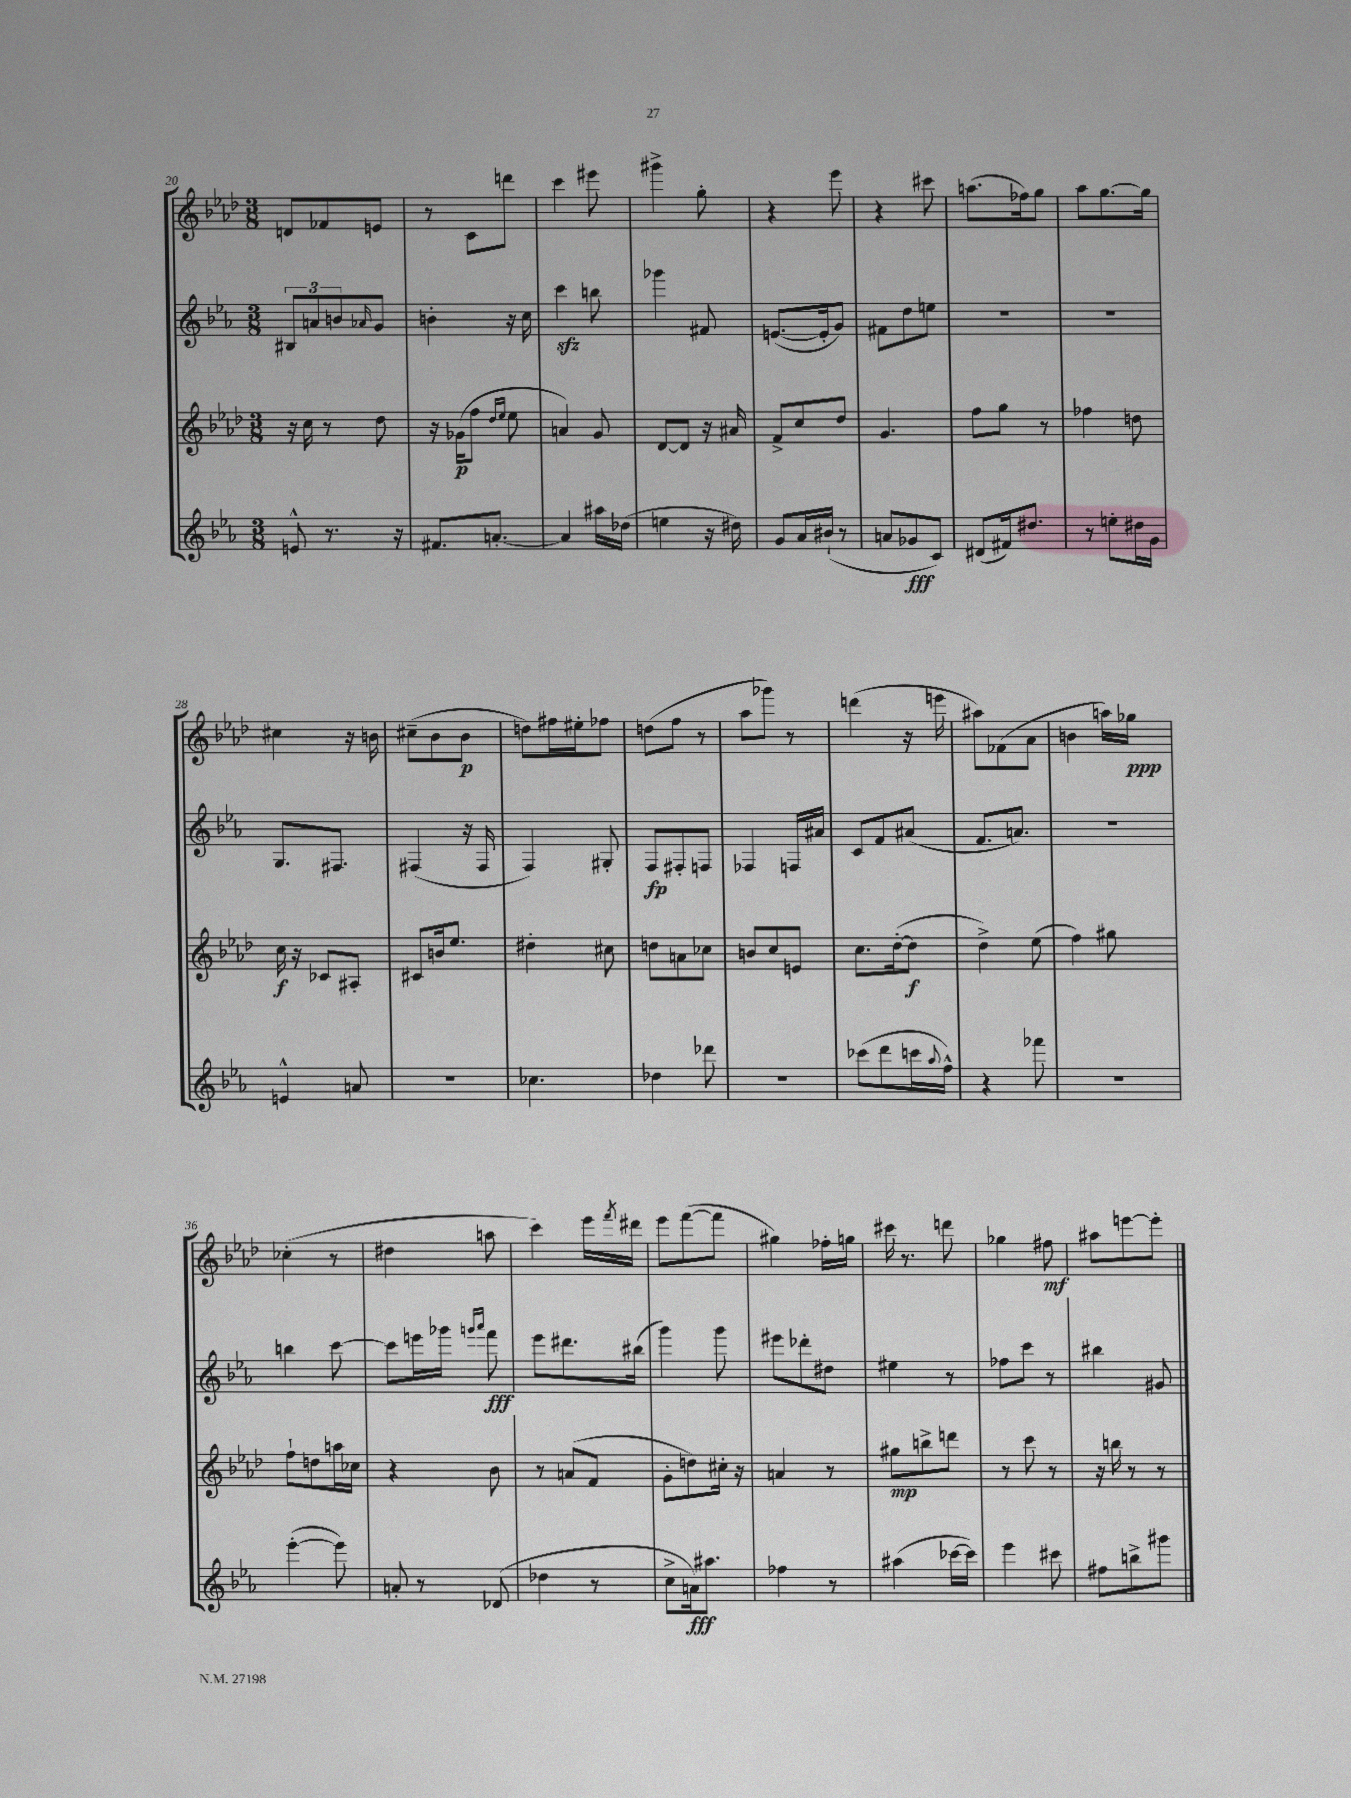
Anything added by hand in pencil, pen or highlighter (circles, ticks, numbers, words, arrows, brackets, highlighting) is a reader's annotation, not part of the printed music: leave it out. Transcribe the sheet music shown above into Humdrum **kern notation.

**kern	**dynam	**kern	**dynam	**kern	**dynam	**kern	**dynam
*part4	*part4	*part3	*part3	*part2	*part2	*part1	*part1
*staff4	*staff4	*staff3	*staff3	*staff2	*staff2	*staff1	*staff1
*clefG2	*	*clefG2	*	*clefG2	*	*clefG2	*
*k[b-e-a-]	*	*k[b-e-a-d-]	*	*k[b-e-a-]	*	*k[b-e-a-d-]	*
*M3/8	*	*M3/8	*	*M3/8	*	*M3/8	*
=20	=20	=20	=20	=20	=20	=20	=20
8en^^/	.	16r	.	12B#X/L	.	8dn/L	.
.	.	16cc\	.	.	.	.	.
.	.	.	.	12an/	.	.	.
8.r	.	8r	.	.	.	8f-X/	.
.	.	.	.	12bn/	.	.	.
.	.	.	.	16qqa-X/	.	.	.
.	.	8dd-\	.	8g/J	.	8en/J	.
16r	.	.	.	.	.	.	.
=21	=21	=21	=21	=21	=21	=21	=21
8.f#X/L	.	16r	.	4bn'\	.	8r	.
.	.	(16g-X\KL	p	.	.	.	.
.	.	8ff\J	.	.	.	8c\L	.
[8.an'/J	.	.	.	.	.	.	.
.	.	16qqdd-/LL	.	.	.	.	.
.	.	16qqee-/JJ	.	.	.	.	.
.	.	8ee-\	.	16r	.	8dddn\J	.
.	.	.	.	16cc\	.	.	.
=22	=22	=22	=22	=22	=22	=22	=22
4a/]	.	4an/)	.	4ccczz\	.	4ccc\	.
16aa#X\LL	.	8g/	.	8bbn\	.	8eee#X\	.
(16dd-X\JJ	.	.	.	.	.	.	.
=23	=23	=23	=23	=23	=23	=23	=23
4een\	.	[8d-/L	.	4ggg-X\	.	4ggg#X^\	.
.	.	8d-/J]	.	.	.	.	.
16r	.	16r	.	8f#X/	.	8gg'\	.
16dd#X\)	.	16a#X/	.	.	.	.	.
=24	=24	=24	=24	=24	=24	=24	=24
8g/L	.	8f^/L	.	([8.en/L	.	4r	.
16a-/L	.	8cc/	.	.	.	.	.
(16b#X`/JJ	.	.	.	16e'/k]	.	.	.
8r	.	8dd-/J	.	8g/J)	.	8eee-\	.
=25	=25	=25	=25	=25	=25	=25	=25
8an/L	.	4.g/	.	8f#X\L	.	4r	.
8g-X/	fff	.	.	8dd\	.	.	.
8c/J)	.	.	.	8een\J	.	8ccc#X\	.
=26	=26	=26	=26	=26	=26	=26	=26
(8d#X/L	.	8ff\L	.	4.r	.	(8.aan\L	.
16f#X/k)	.	8gg\J	.	.	.	.	.
8.dd#X/J	.	.	.	.	.	16ff-X\k)	.
.	.	8r	.	.	.	8gg\J	.
=27	=27	=27	=27	=27	=27	=27	=27
8r	.	4ff-X\	.	4.r	.	8aa-\L	.
8een'\L	.	.	.	.	.	[8.gg\	.
16dd#X\L	.	8ddn\	.	.	.	.	.
16g\JJ	.	.	.	.	.	16gg\Jk]	.
!!LO:LB:g=z
=28	=28	=28	=28	=28	=28	=28	=28
4en^^/	.	16cc\	f	8.G/L	.	4cc#X\	.
.	.	16r	.	.	.	.	.
.	.	8c-X/L	.	.	.	.	.
.	.	.	.	8.F#X/J	.	.	.
8an/	.	8A#X'/J	.	.	.	16r	.
.	.	.	.	.	.	16bn\	.
=29	=29	=29	=29	=29	=29	=29	=29
4.r	.	8c#X/L	.	(4F#X/	.	(8cc#X~\L	.
.	.	16bn/k	.	.	.	8b-\	.
.	.	8.ee-/J	.	.	.	.	.
.	.	.	.	16r	.	8b-\J	p
.	.	.	.	16F#/	.	.	.
=30	=30	=30	=30	=30	=30	=30	=30
4.cc-X\	.	4dd#X'\	.	4F/)	.	8ddn\L)	.
.	.	.	.	.	.	16ff#X\L	.
.	.	.	.	.	.	16ee#X'\J	.
.	.	8cc#X\	.	8G#X'/	.	8ff-X\J	.
=31	=31	=31	=31	=31	=31	=31	=31
4dd-X\	.	8ddn\L	.	8F/L	fp	(8ddn\L	.
.	.	8an\	.	8F#X'/	.	8ff\J	.
8ddd-X\	.	8cc-X\J	.	8Fn/J	.	8r	.
=32	=32	=32	=32	=32	=32	=32	=32
4.r	.	8bn/L	.	4F-X/	.	8aa-\L	.
.	.	8cc/	.	.	.	8ggg-X\J)	.
.	.	8en/J	.	16Fn/LL	.	8r	.
.	.	.	.	16a#X/JJ	.	.	.
=33	=33	=33	=33	=33	=33	=33	=33
(8ccc-X\L	.	8.cc\L	.	8c/L	.	(4dddn\	.
8ddd\	.	.	.	8f/	.	.	.
.	.	([16dd-'\k	.	.	.	.	.
16cccn\L	.	8dd-\J]	f	(8a#X/J	.	16r	.
8qqaa-/	.	.	.	.	.	.	.
16ff^^\JJ)	.	.	.	.	.	16eeen\	.
=34	=34	=34	=34	=34	=34	=34	=34
4r	.	4dd-^\)	.	8.f/L	.	8aa#X\L)	.
.	.	.	.	.	.	(8f-X\	.
.	.	.	.	8.an/J)	.	.	.
8fff-X\	.	(8ee-\	.	.	.	8a-\J	.
=35	=35	=35	=35	=35	=35	=35	=35
4.r	.	4ff\)	.	4.r	.	4bn\	.
.	.	8gg#X\	.	.	.	16aan\LL)	.
.	.	.	.	.	.	16gg-X\JJ	ppp
!!LO:LB:g=z
=36	=36	=36	=36	=36	=36	=36	=36
([4eee-'\	.	8ff`\L	.	4bbn\	.	(4cc-X'\	.
.	.	8ddn\	.	.	.	.	.
8eee-\])	.	16aan\L	.	[8ccc\	.	8r	.
.	.	16cc-X\JJ	.	.	.	.	.
=37	=37	=37	=37	=37	=37	=37	=37
8an'/	.	4r	.	8ccc\L]	.	4dd#X\	.
8r	.	.	.	16eeen\L	.	.	.
.	.	.	.	16ggg-X\JJ	.	.	.
.	.	.	.	16qqgggn/LL	.	.	.
.	.	.	.	16qqaaa-/JJ	.	.	.
(8d-X/	.	8b-\	.	8fff\	fff	8aan\	.
=38	=38	=38	=38	=38	=38	=38	=38
4dd-X\	.	8r	.	8eee-\L	.	4ccc\)	.
.	.	(8an/L	.	8.ddd#X\	.	.	.
8r	.	8f/J	.	.	.	16eee-\LL	.
.	.	.	.	.	.	8qfff/	.
.	.	.	.	(16bb#X\Jk	.	16ddd#X\JJ	.
=39	=39	=39	=39	=39	=39	=39	=39
8cc^\L	.	8g'\L	.	4ggg\)	.	8eee-\L	.
16an\k)	fff	8ddn\)	.	.	.	([8fff\	.
8.aa#X\J	.	.	.	.	.	.	.
.	.	16cc#X'\Jk	.	8ggg\	.	8fff\J]	.
.	.	16r	.	.	.	.	.
=40	=40	=40	=40	=40	=40	=40	=40
4ff-X\	.	4an/	.	8eee#X\L	.	4gg#X\)	.
.	.	.	.	8ddd-X'\	.	.	.
8r	.	8r	.	8dd#X\J	.	16ff-X'\LL	.
.	.	.	.	.	.	16ggn\JJ	.
=41	=41	=41	=41	=41	=41	=41	=41
(4aa#X\	.	8gg#X\L	mp	4ee#X\	.	16ccc#X\	.
.	.	.	.	.	.	8.r	.
.	.	8bbn^\	.	.	.	.	.
[16ccc-X\LL	.	8dddn\J	.	8r	.	8dddn\	.
16ccc-\JJ])	.	.	.	.	.	.	.
=42	=42	=42	=42	=42	=42	=42	=42
4eee-\	.	8r	.	8ff-X\L	.	4gg-X\	.
.	.	8ccc\	.	8ccc\J	.	.	.
8ccc#X\	.	8r	.	8r	.	8ff#X\	mf
=43	=43	=43	=43	=43	=43	=43	=43
8ff#X\L	.	16r	.	4bb#X\	.	8aa#X\L	.
.	.	16bbn\	.	.	.	.	.
8bbn^\	.	8r	.	.	.	[8eeen\	.
8ggg#X\J	.	8r	.	8g#X/	.	8eee'\J]	.
==	==	==	==	==	==	==	==
*-	*-	*-	*-	*-	*-	*-	*-
